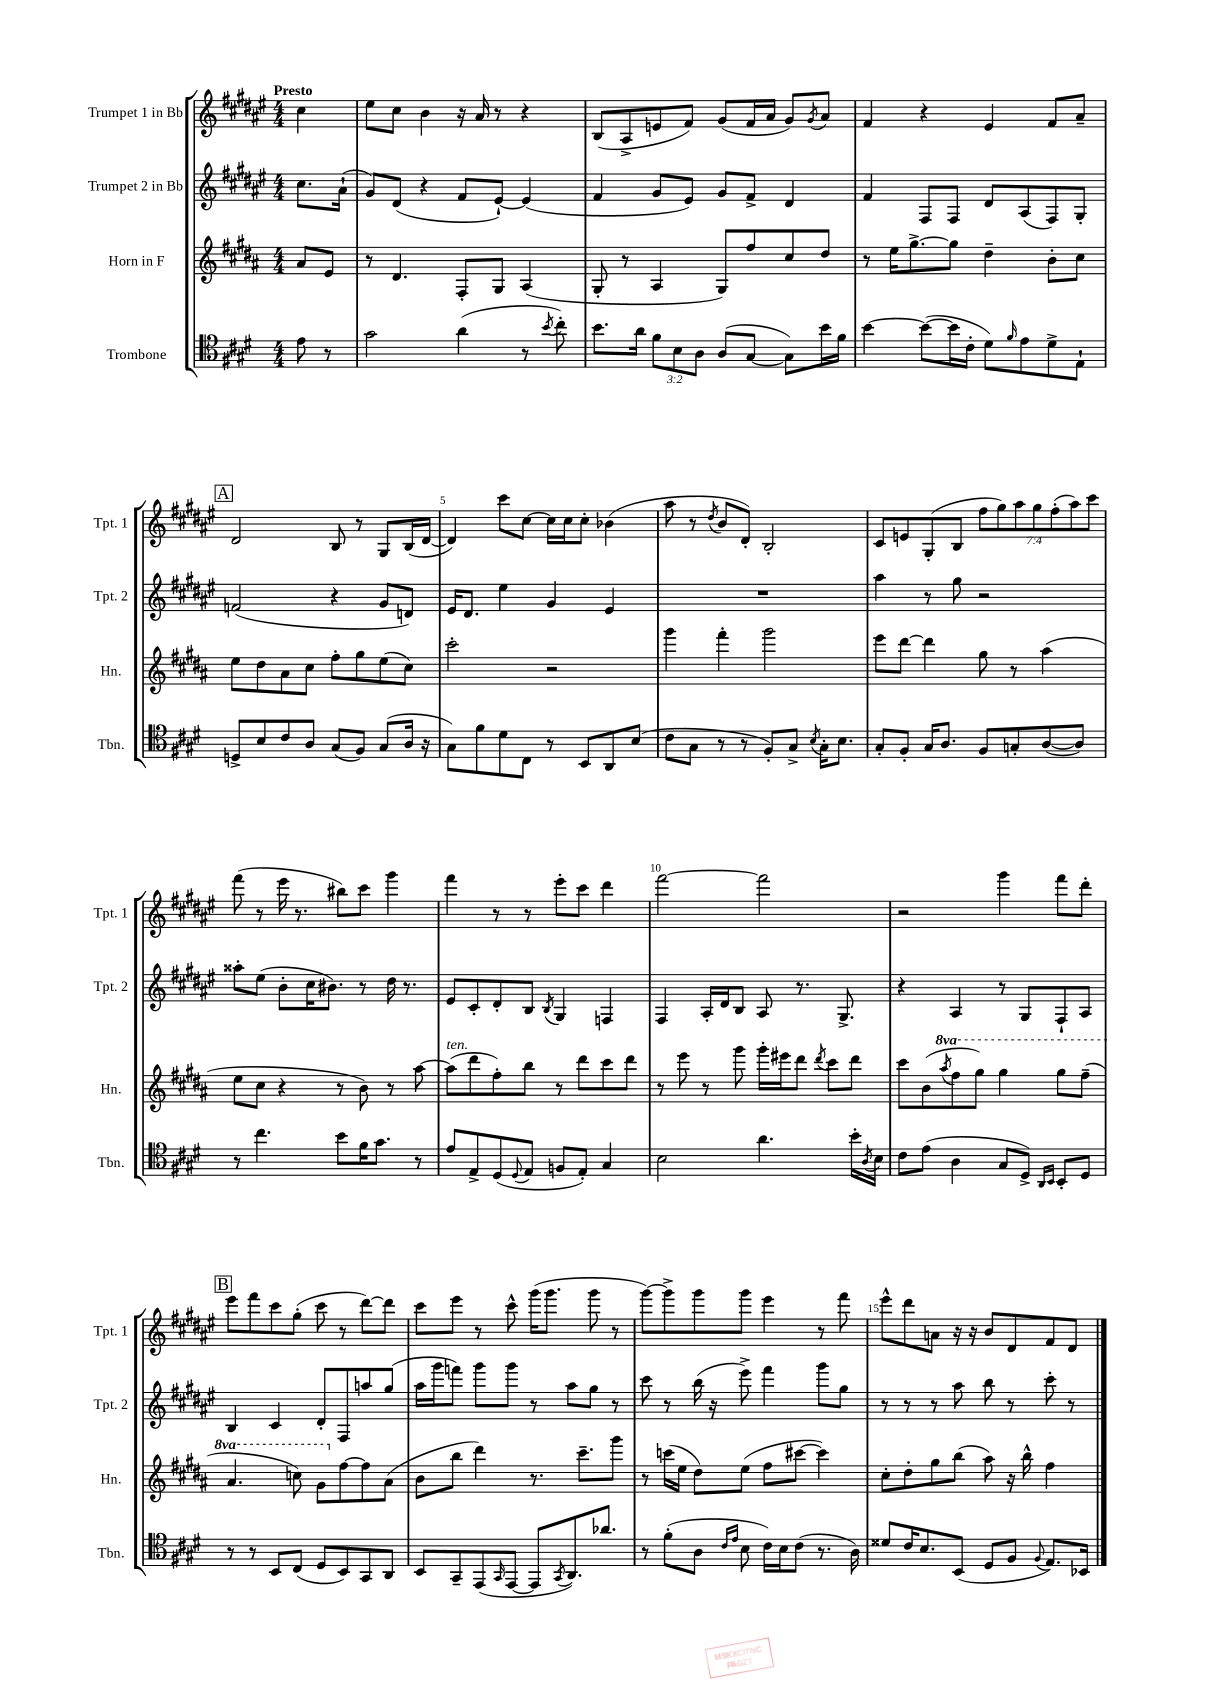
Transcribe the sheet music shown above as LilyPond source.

<<
\new StaffGroup <<
\new Staff = "s0" \with { instrumentName = "Trumpet 1 in Bb" shortInstrumentName = "Tpt. 1" } {
    \clef treble \key fis \major \numericTimeSignature \time 4/4 \override Staff.TupletNumber.text = #tuplet-number::calc-fraction-text \partial 4 \tempo "Presto"
    cis''4 |
    eis''8 cis''8 b'4 r16 ais'16 r8 r4 |
    b8( ais8-> e'8 fis'8) gis'8( fis'16 ais'16 gis'8) \acciaccatura { gis'8 } ais'8 |
    fis'4 r4 eis'4 fis'8 ais'8-- |
    \mark \markup { \box "A" } dis'2 b8 r8 gis8 b16( dis'16~ |
    dis'4) cis'''8 cis''8~ cis''16 cis''16 cis''8-. bes'4( |
    ais''8 r8 \acciaccatura { dis''8 } b'8 dis'8-.) b2-. |
    cis'8 e'8 gis8-.( b8 \tuplet 7/4 { fis''8 gis''8) ais''8 gis''8 fis''8-.( ais''8) cis'''8 } |
    fis'''8( r8 eis'''16 r8. bis''8) cis'''8 gis'''4 |
    fis'''4 r8 r8 eis'''8-. cis'''8 dis'''4 |
    fis'''2~ fis'''2 |
    r2 gis'''4 fis'''8 dis'''8-. |
    \mark \markup { \box "B" } eis'''8 fis'''8 cis'''8 gis''8-.( cis'''8 r8 dis'''8~) dis'''8 |
    cis'''8 eis'''8 r8 cis'''8-^ gis'''16( gis'''8. gis'''8 r8 |
    gis'''8~) gis'''8-> gis'''8 gis'''8 eis'''4 r8 fis'''8 |
    eis'''8-^ dis'''8 a'8 r16 r16 b'8 dis'8 fis'8 dis'8 \bar "|." |
}
\new Staff = "s1" \with { instrumentName = "Trumpet 2 in Bb" shortInstrumentName = "Tpt. 2" } {
    \clef treble \key fis \major \numericTimeSignature \time 4/4 \partial 4
    cis''8. ais'16-!( |
    gis'8) dis'8( r4 fis'8 eis'8~-!) eis'4( |
    fis'4 gis'8 eis'8) gis'8 fis'8-> dis'4 |
    fis'4 fis8 fis8 dis'8 ais8( fis8) gis8-. |
    \mark \markup { \box "A" } f'2( r4 gis'8 d'8) |
    eis'16 dis'8. eis''4 gis'4 eis'4 |
    R1 |
    ais''4 r8 gis''8 r2 |
    aisis''8-. eis''8( b'8-. cis''16 bis'8.) r8 dis''16 r8. |
    eis'8 cis'8-. dis'8-. b8 \acciaccatura { b8 } gis4 f4 |
    fis4 ais16-. dis'16 b8 ais8 r8. gis8.-> |
    r4 ais4 r8 gis8 fis8-! ais8 |
    \mark \markup { \box "B" } b4 cis'4 dis'8-. fis8 a''8 gis''8( |
    ais''16 gis'''16 f'''8) gis'''8 gis'''8 r8 ais''8 gis''8 r8 |
    cis'''8 r8 b''16( r16 eis'''8->) fis'''4 gis'''8 gis''8 |
    r8 r8 r8 ais''8 b''8 r8 cis'''8-. r8 \bar "|." |
}
\new Staff = "s2" \with { instrumentName = "Horn in F" shortInstrumentName = "Hn." } {
    \clef treble \key b \major \numericTimeSignature \time 4/4 \set Staff.ottavationMarkups = #ottavation-simple-ordinals \partial 4
    ais'8 e'8 |
    r8 dis'4. fis8-. gis8 ais4( |
    gis8-. r8 ais4 gis8) fis''8 cis''8 dis''8 |
    r8 e''16 gis''8.~-> gis''8 dis''4-- b'8-. cis''8 |
    \mark \markup { \box "A" } e''8 dis''8 ais'8 cis''8 fis''8-. gis''8 e''8( cis''8) |
    cis'''2-. r2 |
    gis'''4 fis'''4-. gis'''2 |
    e'''8 dis'''8~ dis'''4 gis''8 r8 ais''4( |
    e''8 cis''8 r4 r8 b'8) r8 ais''8~ |
    ais''8^\markup { \italic "ten." }( dis'''8 fis''8-.) b''8 r8 dis'''8 cis'''8 dis'''8 |
    r8 e'''8 r8 gis'''8 gis'''16-. eis'''16 dis'''8 \acciaccatura { dis'''8 } cis'''8 dis'''8 |
    cis'''8 b'8( \ottava #1 \acciaccatura { ais'''8 } fis'''8 gis'''8) gis'''4 gis'''8 fis'''8--( |
    \mark \markup { \box "B" } ais''4. c'''8) gis''8 \ottava #0 fis''8~ fis''8 ais'8( |
    b'8 b''8 dis'''4) r8. cis'''8.-- gis'''8 |
    r8 c'''16( e''16 dis''8) e''8( fis''8 cis'''8~ cis'''4) |
    cis''8-. dis''8-. gis''8 b''8( ais''8) r16 b''16-^ fis''4 \bar "|." |
}
\new Staff = "s3" \with { instrumentName = "Trombone" shortInstrumentName = "Tbn." } {
    \clef tenor \key e \major \numericTimeSignature \time 4/4 \override Staff.TupletNumber.text = #tuplet-number::calc-fraction-text \partial 4
    e'8 r8 |
    gis'2 a'4( r8 \acciaccatura { b'8 } cis''8-.) |
    b'8. a'16 \tuplet 3/2 { fis'8 b8 a8 } a8( gis8~ gis8) b'16 fis'16 |
    b'4~ b'8~( b'16 cis'16-. dis'8) \grace { fis'16 } e'8 dis'8-> e8-! |
    \mark \markup { \box "A" } d8-> b8 cis'8 a8 gis8( fis8) gis8( a16 r16 |
    gis8) fis'8 dis'8 cis8 r8 b,8 a,8 b8( |
    cis'8 gis8 r8 r8 fis8-.) gis8-> \acciaccatura { b8 } gis16-. b8. |
    gis8-. fis8-. gis16 a8. fis8 g8-. a8~( a8) |
    r8 cis''4. b'8 fis'16 gis'8. r8 |
    e'8 e8-> dis8( \appoggiatura { dis8 } e8 f8 e8-.) gis4 |
    b2 a'4. b'16-. \acciaccatura { a8 } b16 |
    cis'8 e'8( a4 gis8 dis8->) \grace { a,16 b,16 } b,8-. dis8 |
    \mark \markup { \box "B" } r8 r8 b,8 cis8( dis8 b,8) gis,8 a,8 |
    b,8 gis,8-- e,8( \grace { gis,16 } e,8~ e,8 \acciaccatura { gis,8 } a,8.) aes'8. |
    r8 fis'8-.( a8 \grace { cis'16 e'16 } b8 cis'16) b16 cis'8( r8. a16) |
    disis'8 cis'16 b8. b,8( dis8 fis8 \appoggiatura { fis8 } e8.) bes,16 \bar "|." |
}
>>
>>
\layout { \context { \Score \override BarNumber.break-visibility = ##(#f #t #t) barNumberVisibility = #(every-nth-bar-number-visible 5) } }
